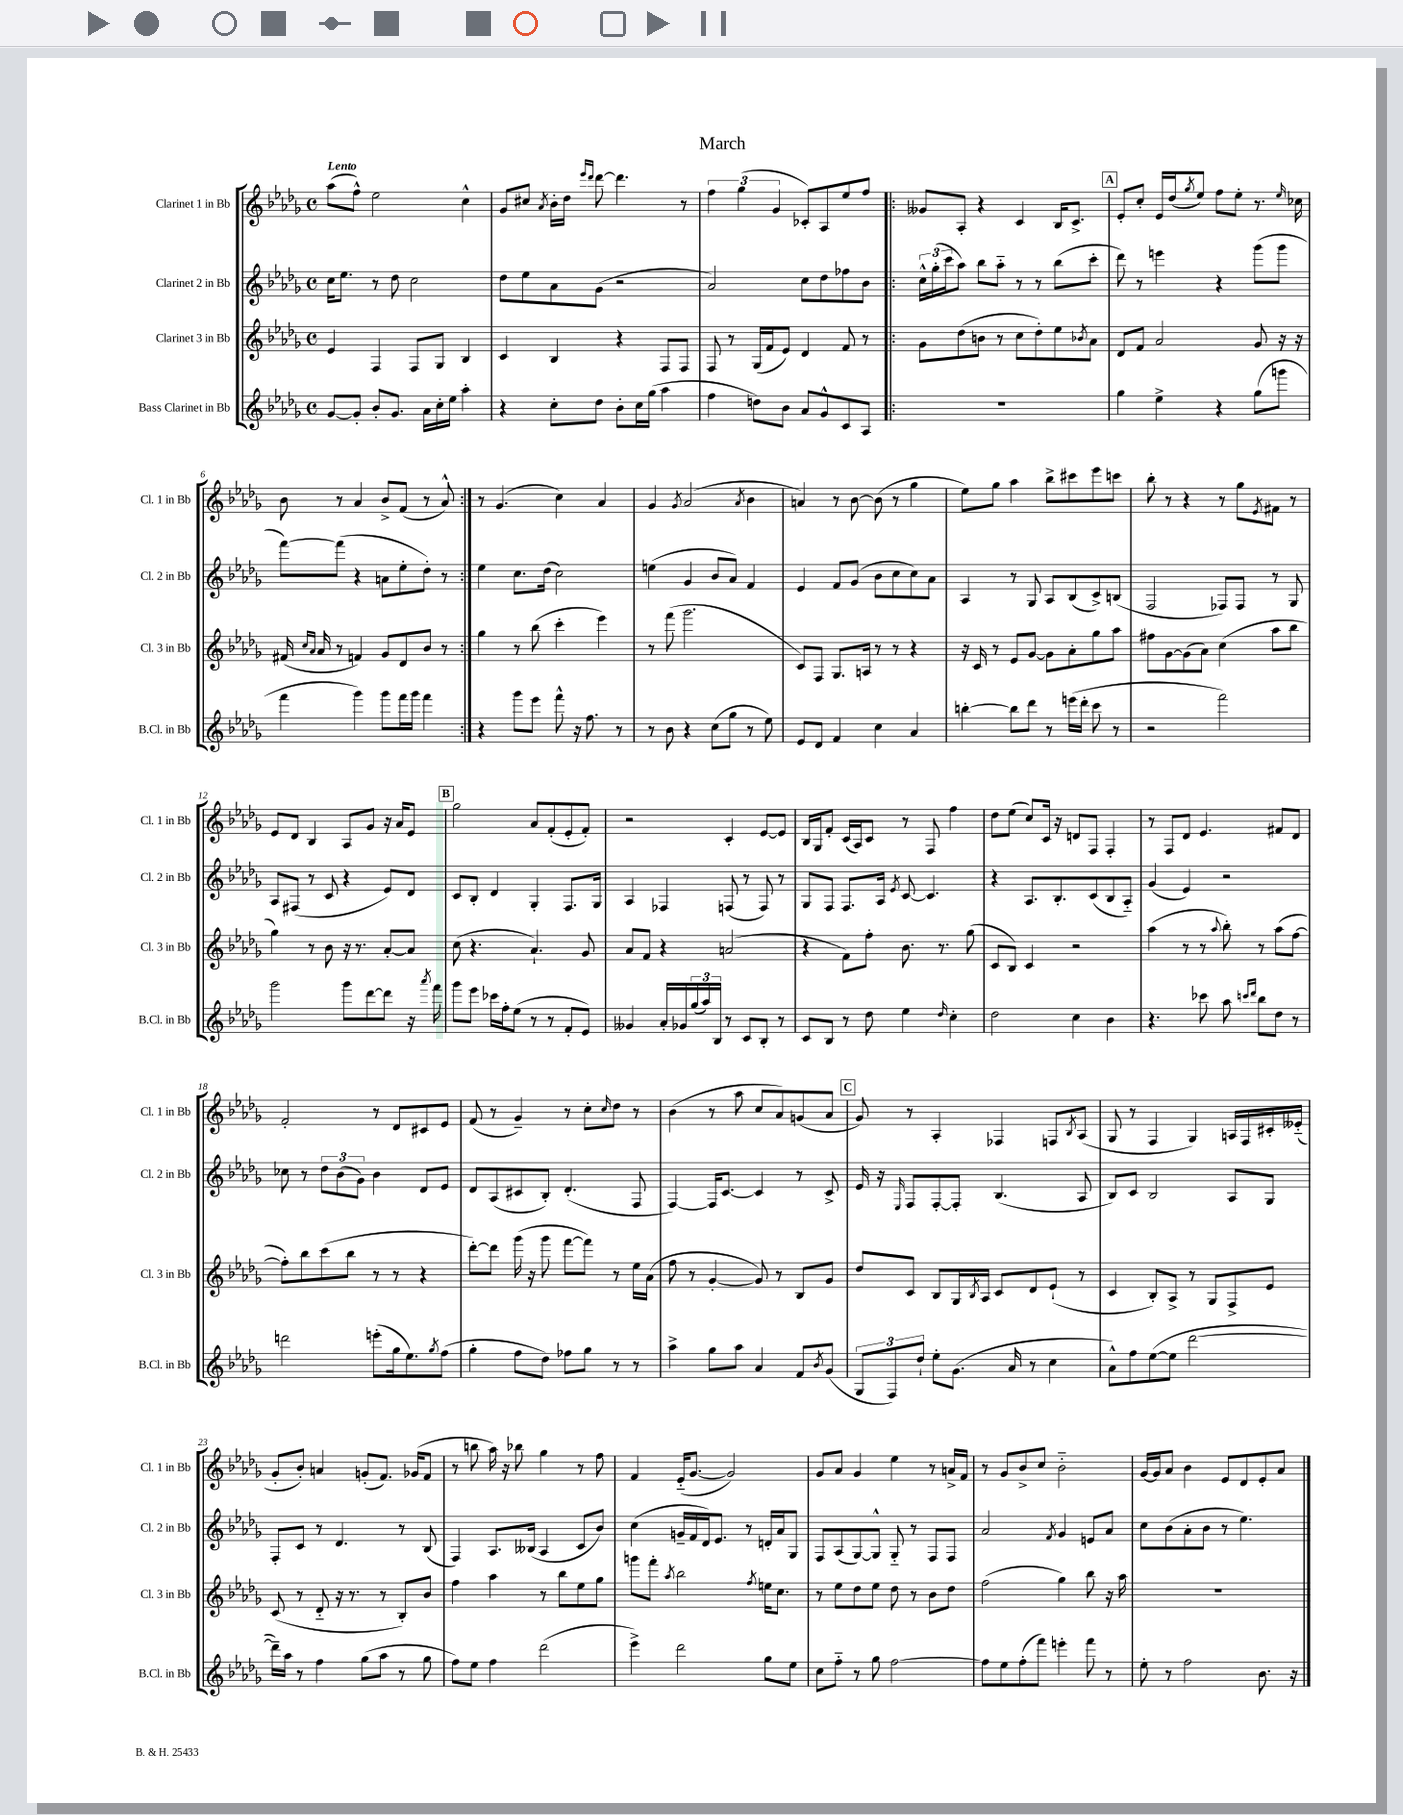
\header { title = "March" }
<<
\new StaffGroup <<
\new Staff = "s0" \with { instrumentName = "Clarinet 1 in Bb" shortInstrumentName = "Cl. 1 in Bb" } {
    \clef treble \key des \major \defaultTimeSignature \time 4/4 \tempo "Lento"
    aes''8( f''8-^) ees''2 c''4-^ |
    ges'8 cis''8 \acciaccatura { aes'8 } bes'16-. des''16 \grace { ees'''16 des'''16 } des'''8~ des'''4. r8 |
    \tuplet 3/2 { f''4 ges''4( ges'4 } ces'8-.) aes8 ees''8 f''8 |
    \repeat volta 2 { geses'8 aes8-. r4 c'4 bes16 c'8.-> |
    \mark \markup { \box "A" } ees'8-. c''8-. ees'16 des''16( \acciaccatura { ges''8 } ees''8) f''8 ees''8-. r8. \grace { ees''16 } ces''16 |
    bes'8 r8 aes'4 bes'8-> f'8( r8 aes'8-^) | }
    r8 ges'4.( c''4) aes'4 |
    ges'4 \acciaccatura { ges'8 } aes'2( \acciaccatura { aes'8 } bes'4 |
    a'4) r8 bes'8~ bes'8( r8 ges''4 |
    ees''8) ges''8 aes''4 bes''8-> cis'''8 ees'''8 c'''8 |
    bes''8-. r8 r4 r8 ges''8 \acciaccatura { ees'8 } fis'8 r8 |
    ees'8 des'8 bes4 aes8 ges'8 r16 aes'16 ees'8 |
    \mark \markup { \box "B" } ges''2 aes'8 f'8-.( ees'8-. f'8-.) |
    r2 c'4-. ees'8~ ees'8 |
    bes16 ges16 f'8-. c'16( aes16) c'8 r8 f8 f''4 |
    des''8 ees''8( c''8) c'16 r16 d'8 f8 f4-. |
    r8 f8 des'8 ees'4. fis'8 des'8 |
    f'2-. r8 des'8 cis'8 ees'8 |
    f'8( r8 ges'4--) r8 c''8-. \grace { c''16 } des''8 r8 |
    bes'4( r8 aes''8 c''8 aes'8) g'8( aes'8 |
    \mark \markup { \box "C" } ges'8) r8 aes4-. fes4 f8 \acciaccatura { bes8 } aes8( |
    ges8 r8 f4 ges4) a16 f16 cis'16-. eeses'16-_( |
    ges'8-. bes'8-.) a'4 g'8-.( f'8.) ges'16( f'8 |
    r8 b''8 aes''16) r16 bes''8 ges''4 r8 f''8 |
    f'4 ees'16-_( ges'8.~ ges'2) |
    ges'8 aes'8 ges'4 ees''4 r8 a'16-> f'16 |
    r8 ges'8 bes'8-> c''8 bes'2-_ |
    ges'16~ ges'16 aes'8 bes'4 ees'8 des'8 ees'8-. aes'8 \bar "|." |
}
\new Staff = "s1" \with { instrumentName = "Clarinet 2 in Bb" shortInstrumentName = "Cl. 2 in Bb" } {
    \clef treble \key des \major \defaultTimeSignature \time 4/4
    c''16 ees''8. r8 des''8 c''2 |
    des''8 ees''8 aes'8 ges'8( r2 |
    aes'2) c''8 des''8 fes''8 bes'8 |
    \repeat volta 2 { \tuplet 3/2 { c''16-^ ges''16-.( c'''16 } aes''8) bes''8 aes''8-_ r8 r8 bes''8( c'''8-. |
    \mark \markup { \box "A" } des'''8) r8 e'''4 r4 ges'''8( ges'''8 |
    f'''8~) f'''8( r4 a'8 ees''8-. des''8-.) r8 | }
    ees''4 c''8. des''16( c''2) |
    e''4( ges'4 bes'8 aes'8) f'4 |
    ees'4 f'8 ges'8( bes'8 c''8 c''8) aes'8 |
    aes4 r8 ges8 aes8 bes8( c'8->) b8( |
    f2 fes8) fes8 r8 ges8 |
    aes8 fis8( r8 c'8 r4 ees'8) des'8 |
    \mark \markup { \box "B" } c'8 bes8-. des'4 ges4-. f8. ges16 |
    aes4 fes4 f8( r8 f8) r8 |
    ges8 f8 f8. aes16 \acciaccatura { ees'8 } c'8~ c'4. |
    r4 aes8. bes8.-. c'8( bes8 aes8-_) |
    ges'4( ees'4) r2 |
    ces''8 r8 \tuplet 3/2 { des''8 bes'8( ges'8) } bes'4 des'8 ees'8 |
    des'8 aes8( cis'8 bes8-.) des'4.-.( f8 |
    f4~) f16 c'8.~ c'4 r8 c'8-> |
    \mark \markup { \box "C" } ees'16 r16 \grace { ees16 } f8 f8~-. f8-. bes4.( aes8 |
    bes8) c'8 bes2 aes8 ges8 |
    f8-. c'8 r8 des'4. r8 bes8( |
    f4) aes8. beses16( aes4 c'8 bes'8) |
    c''4( g'16-- f'16 des'16) ees'8. r8 d'16-. aes'16 ges8 |
    f8 aes8( ges8~) ges8-^ ges8-_ r8 f8 f8 |
    aes'2 \acciaccatura { f'8 } ges'4 e'8 aes'8 |
    c''8 bes'8( aes'8-. bes'8 r8 ees''4.) \bar "|." |
}
\new Staff = "s2" \with { instrumentName = "Clarinet 3 in Bb" shortInstrumentName = "Cl. 3 in Bb" } {
    \clef treble \key des \major \defaultTimeSignature \time 4/4
    ees'4 f4 f8 ges8 bes4 |
    c'4 bes4 r4 f8 f8 |
    f8 r8 ges16( f'16 ees'8) des'4 f'8 r8 |
    \repeat volta 2 { ges'8 des''8( b'8 r8 c''8 des''8-.) ees''8 \acciaccatura { bes'8 } aes'8 |
    \mark \markup { \box "A" } des'8 f'8 aes'2 ges'8 r16 r16 |
    fis'16( \grace { c''16 aes'16 } aes'16 r8 f'4) ges'8 des'8 bes'8 r8 | }
    ges''4 r8 bes''8( c'''4-. ees'''4) |
    r8 f'''8( ges'''2. |
    c'8) f8 ges8. a16 r8 r8 r4 |
    r16 c'16 r8 ees'8 ges'8~ ges'8 aes'8-. ges''8 aes''8 |
    fis''8 ges'8~ ges'8( aes'8) c''4( aes''8 bes''8 |
    ges''4) r8 bes'8 r16 r8. aes'8~-. aes'8 |
    \mark \markup { \box "B" } c''8( r4. aes'4.-!) ges'8 |
    aes'8 f'8 r4 a'2( |
    r4 f'8) f''8-. bes'8. r8. ges''8( |
    c'8 bes8) c'4 r2 |
    aes''4( r8 r8 \appoggiatura { aes''8 } bes''8-.) r8 aes''8( f''8~ |
    f''8-.) bes''8 c'''8( bes''8 r8 r8 r4 |
    des'''8~-.) des'''8 ges'''16( r16 ges'''8 f'''8~ f'''8) r8 ees''16 aes'16( |
    f''8 r8 ges'4~-. ges'8) r8 bes8 ges'8 |
    \mark \markup { \box "C" } des''8 c'8 bes8 ges16 \acciaccatura { bes8 } aes16 c'8 des'8 ees'8-!( r8 |
    c'4 bes8-.) aes8-> r8 ges8 f8-> ees'8 |
    c'8( r8 des'8-_ r16 r8. r8 bes8-.) bes'8 |
    f''4 aes''4 r8 bes''8 ees''8 ges''8 |
    g'''8 f'''8-. \acciaccatura { aes''8 } bes''2 \acciaccatura { f''8 } e''16 c''8. |
    r8 ees''8 des''8 ees''8 des''8 r8 bes'8 des''8 |
    f''2( ges''4) bes''8 r16 aes''16 |
    R1 \bar "|." |
}
\new Staff = "s3" \with { instrumentName = "Bass Clarinet in Bb" shortInstrumentName = "B.Cl. in Bb" } {
    \clef treble \key des \major \defaultTimeSignature \time 4/4
    ges'8~ ges'8-. bes'8-. ges'8. aes'16 c''16-. ees''16 aes''4-. |
    r4 c''8-. des''8 bes'8-. c''16 ges''16( aes''4 |
    f''4 d''8) bes'8 aes'8 ges'8-^ c'8 aes8 |
    \repeat volta 2 { R1 |
    \mark \markup { \box "A" } ges''4 ees''4-> r4 ges''8( g'''8 |
    f'''4 ges'''4) ges'''8 f'''16 ges'''16 f'''4 | }
    r4 ges'''8 ees'''8 f'''8-^ r16 f''8. r8 |
    r8 bes'8 r4 c''8( ges''8 r8 ees''8) |
    ees'8 des'8 f'4 c''4 aes'4 |
    b''4~-. b''8 des'''8 r8 e'''16( des'''16-. c'''8 r8 |
    r2 f'''2) |
    ges'''2 ges'''8 des'''8~ des'''8 r16 \acciaccatura { aes'''8 } f'''16 |
    \mark \markup { \box "B" } ges'''8 ees'''8 ces'''16 f''16-. ees''8( r8 r8 f'8-. ees'8) |
    geses'4 aes'16-. ges'16 \tuplet 3/2 { ges''16( aes''16) bes16 } r8 c'8 bes8-. r8 |
    c'8 bes8 r8 des''8 ees''4 \grace { des''16 } c''4-. |
    des''2 c''4 bes'4 |
    r4. ces'''8 aes''8 \grace { c'''16 des'''16 } bes''8 des''8 r8 |
    d'''2 e'''8-.( ges''16 ees''8.) \acciaccatura { ges''8 } f''8( |
    ges''4-. f''8 des''8) fes''8 ges''8 r8 r8 |
    aes''4-> ges''8 aes''8 aes'4 f'8 \acciaccatura { bes'8 } ges'8( |
    \mark \markup { \box "C" } \tuplet 3/2 { ges8 f8) des''8-! } ees''8-. ges'8.( aes'16 r8 c''4 |
    aes'8-^) f''8 ees''8~( ees''8 des'''2~ |
    des'''16--) aes''16 r8 f''4 ges''8( aes''8 r8 ges''8 |
    f''8) ees''8 f''4 des'''2( |
    ees'''4->) des'''2 ges''8 ees''8 |
    c''8 f''8-_ r8 ges''8 f''2~ |
    f''8 ees''8 f''8-.( f'''8) e'''4-. f'''8 r8 |
    ees''8-. r8 f''2 bes'8. r16 \bar "|." |
}
>>
>>
